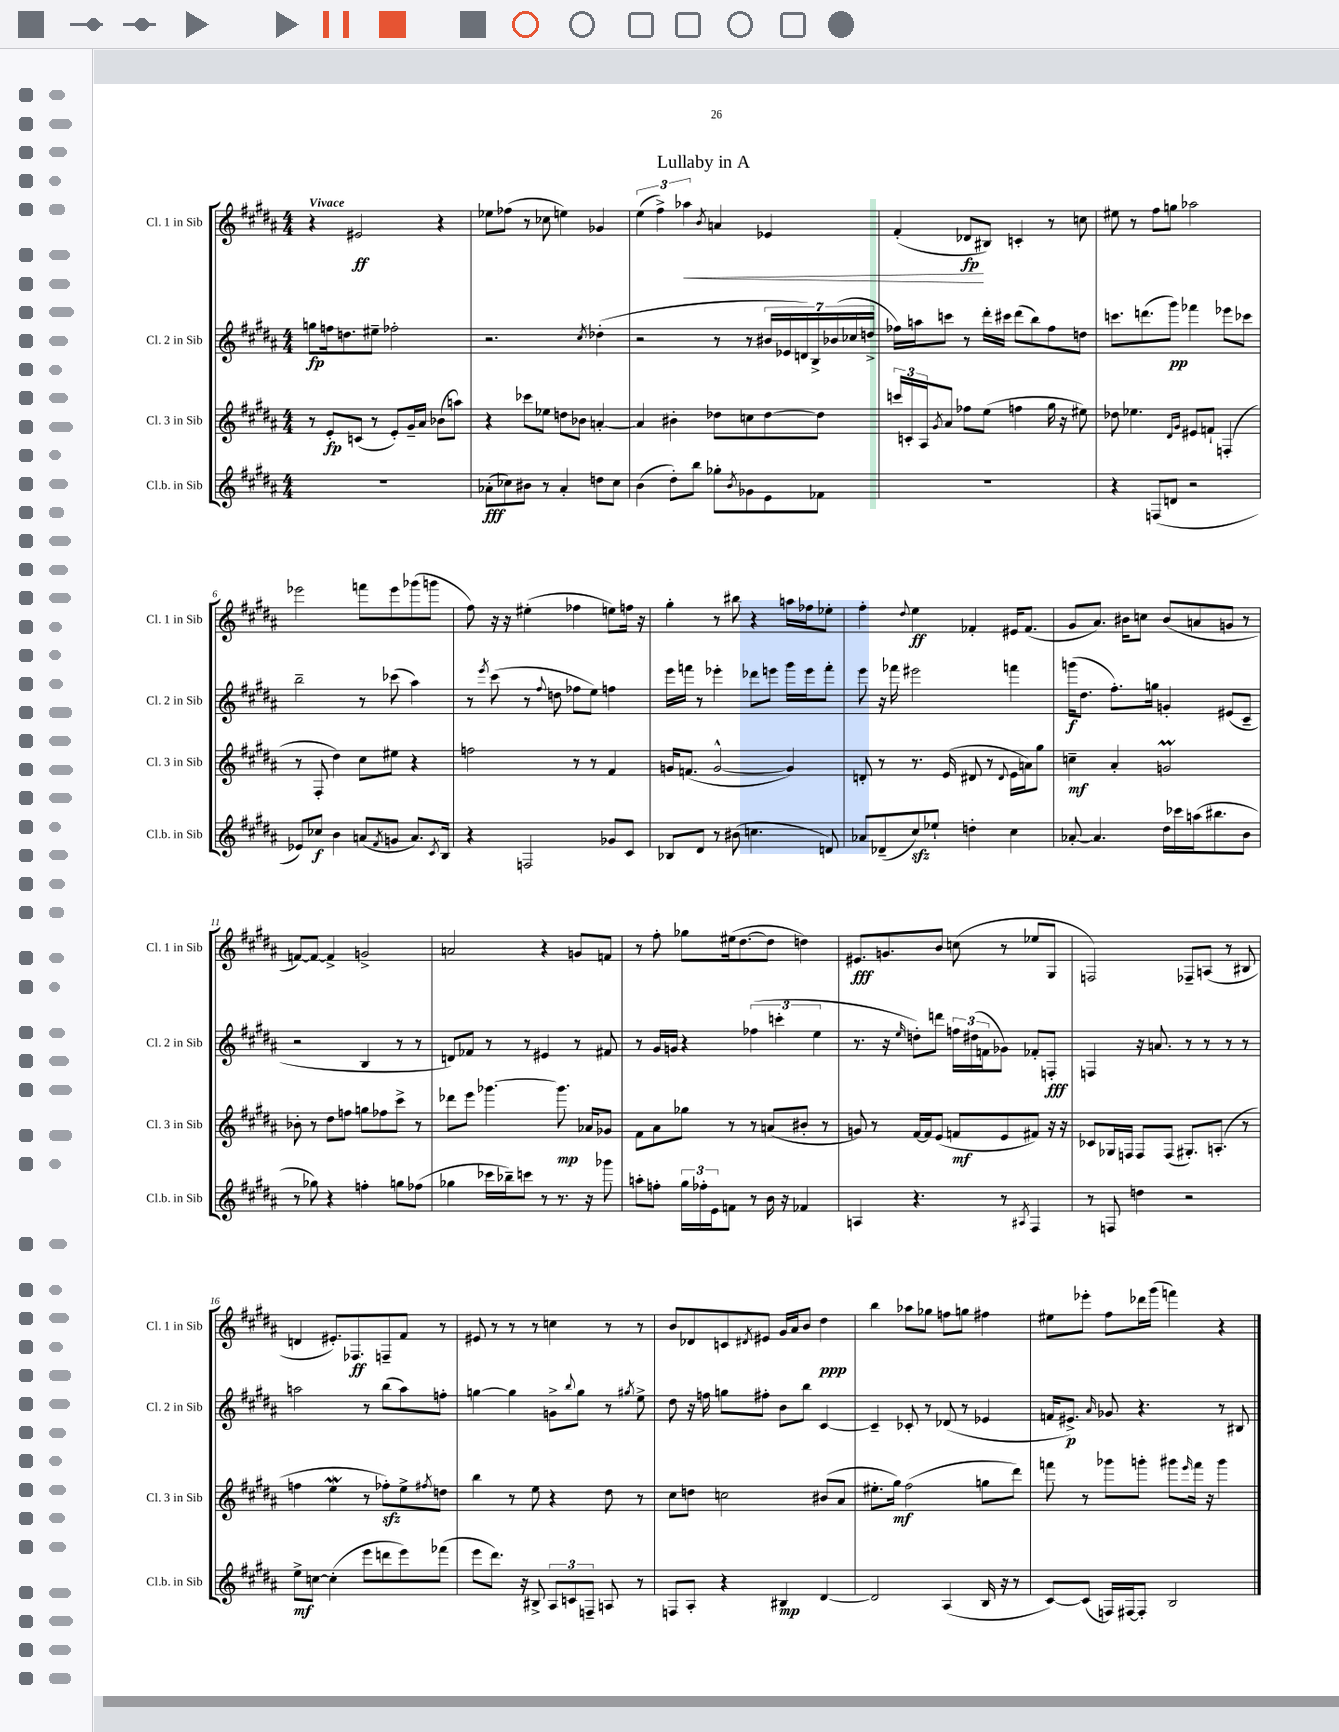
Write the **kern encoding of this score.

**kern	**kern	**kern	**kern
*staff4	*staff3	*staff2	*staff1
*clefG2	*clefG2	*clefG2	*clefG2
*k[f#c#g#d#a#]	*k[f#c#g#d#a#]	*k[f#c#g#d#a#]	*k[f#c#g#d#a#]
*M4/4	*M4/4	*M4/4	*M4/4
1r	8r	8gg\L	4r
.	8e'/L	16ff\k	.
.	.	8.dd\	.
.	(8c/J	.	2e#/
.	8r	8ee#~\J	.
.	8e'/L)	2ff-'\	.
.	16g#~/L	.	.
.	16a#/JJ	.	.
.	(8b-\L	.	4r
.	8aa\J)	.	.
=	=	=	=
(8a-'\L	4r	2.r	8ee-\L
8cc-\)	.	.	(8ff-\J
8b#\J	8ccc-\L	.	8r
8r	8ee-\J	.	8cc-\
4a-'/	8dd\L	.	4ee\)
.	8b-\J	.	.
.	.	8qcc#/	.
8dd\L	[4a'/	(4dd-'\	4g-/
8cc-\J	.	.	.
=	=	=	=
(4b\	4a/]	2r	(6ee\
.	.	.	6ff#^\)
8dd#'\L)	4b#'\	.	.
.	.	.	6aa-\
8bb\J	.	.	.
.	.	.	8qb/
8gg-'\L	8dd-\L	8r	4a/
8qb/	.	.	.
8g-\	8cc\	8r	.
8e\	[8dd-\	28b#/LL	4e-/
.	.	28e-/	.
.	.	28d/)	.
.	.	28B^/	.
8f-\J	8dd-\]J	.	.
.	.	(28b-/	.
.	.	28cc-/	.
.	.	28dd^/JJ	.
=	=	=	=
1r	24ccc/LL	16ff-\LL)	(4f#'/
.	24c'/	.	.
.	.	16aa\J	.
.	24A#/J	.	.
.	8qg#/	.	.
.	8a#/J	8ccc\J	.
.	8ff-\L	8r	8d-/L
.	(8ee\J	16ddd#'\LL	8B#/J)
.	.	16ccc#\JJ	.
.	4ff\	(8ddd#\L	4c'/
.	.	8bb\)	.
.	16gg#\	8ff-\	8r
.	16r	.	.
.	8ee#\)	8dd\J	8cc\
=	=	=	=
4r	8dd-\	8.ccc\L	8ee#\
.	4.ee-\	.	8r
.	.	(8.ddd\	.
(8F/L	.	.	8ff#\L
8d/J	.	8ggg#\J)	8gg\J
.	16qqd#/LL	.	.
.	16qqg#/JJ	.	.
2r	8e#/L	4fff-\	2aa-\
.	8f`/J	.	.
.	(4F'/	8eee-\L	.
.	.	8ccc-\J	.
=	=	=	=
8e-/L)	8r	2bb~\	2eee-\
8cc-/J	8F#'/	.	.
4b\	4dd#\)	.	.
(8a/L	8cc#\L	8r	8fff\L
8qf#/	.	.	.
8g/J	8ee#\J	(8ccc-\	8eee-\
8.a/L)	4r	4aa#\)	(8ggg-\
.	.	.	8ggg\J
8qc#/	.	.	.
16B/Jk	.	.	.
=	=	=	=
4r	2ff\	8r	8ff#\)
.	.	8qeee/	.
.	.	(8ccc#\	16r
.	.	.	16r
2F/	.	8r	(4ee#'\
.	.	8qqff#/	.
.	.	8dd\	.
.	8r	8ff-\L	4ff-\
.	8r	8ee\J)	.
8g-/L	4f#/	4ff\	8ee\L)
8c#/J	.	.	16ff\Jk
.	.	.	16r
=	=	=	=
8B-/L	16g/LK	16eee\LL	4gg#'\
.	(8.f/J	16fff\JJ	.
8d#/J	.	8r	.
8r	[2g^^/	4eee-'\	8r
(8b#\	.	.	8bb#\
4.cc\	.	8ddd-\L	4r
.	.	8eee\J	.
.	4g/])	16ggg#\LL	16aa\LL
.	.	16eee\J	16ff-\J
8d/)	.	8fff'\J	8ee-'\J
=	=	=	=
8a-/L	8d'/	8eee\	4ff#'\
(8d-~/	8r	16r	.
.	.	16fff-\	.
.	.	.	8qqdd#/
8cc#/)	8.r	2eee#\	4ee\
8ee-`/J	.	.	.
.	(16e/	.	.
4dd'\	8d#/	.	4f-'/
.	8r	.	.
.	8qqd#/	.	.
4cc#\	16e\LL	4fff\	16e#/LK
.	16a\J)	.	(8.f-/J
.	8gg#\J	.	.
=	=	=	=
[8a-'/	4cc~\	(16ggg\LK	8g#/L
.	.	8.dd#\J	.
4.a-/]	.	.	8.a#/J)
.	4a#'/	8.ff#'\L)	.
.	.	.	16b#\LK
.	.	.	8cc\J
.	.	16gg\Jk	.
16dd#\LL	2g/	4g'/	(8b#/L
16ccc-\	.	.	.
(16aa\J	.	.	8a/
8.bb#\	.	.	.
.	.	(8e#/L	8g/J
8b\J	.	8c#~/J	8r
=	=	=	=
8r	8b-'\	2r	[8f/L)
8gg-\)	8r	.	8f/_J
4r	8dd#\L	.	4f^/]
.	8ff\J	.	.
4ff'\	8gg\L	4B/	2g^/
.	8ff-\	.	.
8gg\L	8ccc#^\J	8r	.
(8ff-\J	8r	8r	.
=	=	=	=
4gg-\	8ddd-\L	8d/L)	2a/
.	8eee\J	8f-/J	.
16ccc-\LL	[4.ggg-\	8r	.
16bb-~\J)	.	.	.
8ccc\J	.	8r	.
8r	.	4e#/	4r
8.r	8.ggg-\]	.	.
.	.	8r	8g/L
16r	16a-/LK	.	.
8ggg-\	8g-/J	8f#/	8f/J
=	=	=	=
8aa'\L	8f#\L	8r	8r
8ff'\J	8a#\	16g#/LL	8ff#'\
.	.	16g/JJ	.
24gg#\LL	8gg-\J	4r	8gg-\L
24ff-'\	.	.	.
24e\J	.	.	.
8f\J	8r	.	(16ee#\k
.	.	.	[8.dd#\
8r	8r	(6ff-\	.
16b\	(8a/L	.	8dd#\]J
.	.	6ccc'\	.
16r	.	.	.
4f-/	8b#'/J	.	4dd\)
.	.	6ee\	.
.	8r	.	.
=	=	=	=
4A/	8g/)	8.r	8.e#/L
.	8r	.	.
.	.	16r	8.g/
.	.	16qqee/	.
4.r	[16f#/LL	8dd'\L)	.
.	16f#/]J	.	.
.	(8e/J	8ddd\J	8b/J
.	8f/L	24ff\LL	(8cc\
.	.	(24dd#\	.
.	.	24f\J	.
8r	8e/	8g-\J)	8r
8qA#/	.	.	.
4F#/	8f#/J)	8f-'/L	8ee-/L
.	16r	8F'/J	8G#/J
.	16r	.	.
=	=	=	=
8r	8c-/L	4F/	2F/)
8F/	16G-/L	.	.
.	16F/JJ	.	.
4dd\	8F/L	16r	.
.	.	8.a/	.
.	(8F/J	.	.
2r	8.G#'/L)	8r	8F-~/L
.	.	8r	(8A/J
.	(8.A'/J	.	.
.	.	8r	8r
.	8r	8r	8B#/
=	=	=	=
8ee^\L	4ff\	2aa\	4d/
[8cc\J	.	.	.
(4cc'\]	4ee\	.	8.e#'/L)
.	.	.	8.F-/
8eee\L	8r	8r	.
8ddd\	8ff-'\L)	(8bb\L	8F~/
8eee\)	8ee^\	8aa\)	8f#/J
.	8qff#/	.	.
(8fff-\J	8dd\J	8ff'\J	8r
=	=	=	=
8eee\L	4bb\	[4gg\	8e#/
8.ddd#\J)	.	.	8r
.	8r	4gg\]	8r
16r	.	.	.
8B#^/	8ee\	.	8r
12A#/L	4r	8g^\L	4cc\
12c/	.	.	.
.	.	8qqbb/	.
.	.	8gg\J	.
12F~/J	.	.	.
8A/	8dd#\	8r	8r
.	.	8qgg#/	.
8r	8r	8ee^\	8r
=	=	=	=
8F/L	8cc#\L	8dd#\	8b/L
8A#'/J	8dd\J	16r	8d-/
.	.	16ff\	.
4r	2cc\	8gg\L	8c/
.	.	.	8qd#/
.	.	8ff#'\J	8e#/J
4B#/	.	8b\L	16g#/LL
.	.	.	16a#/J
.	.	8bb\J	8b/J
[4d#/	(8b#/L	[4c#/	4dd#\
.	8a#/J	.	.
=	=	=	=
2d#/]	8.ee#'\L	4c#~/]	4bb\
.	16gg#\Jk)	.	.
.	(2ff#\	8c-'/	8aa-\L
.	.	8r	8gg-\J
(4A#/	.	(8d-/	8ff\L
.	.	8r	8gg\J
16B/	8gg\L	4e-/	4ff#\
16r	.	.	.
8r	8ddd#\J)	.	.
=	=	=	=
[8c#/L)	8fff\	16f/LK	8ee#\L
.	.	8.e#^/J)	.
(8c#/]J	8r	.	8eee-'\J
.	.	16qqa#/	.
16F/LL)	8ggg-\L	8g-/	8ff#\L
[16F#/J	.	.	.
8F#'/]J	8ggg'\J	4.r	16ddd-\L
.	.	.	(16ggg#\JJ
2B/	8ggg#\L	.	4fff\)
.	16qqeee/	.	.
.	16fff\Jk	.	.
.	16r	.	.
.	4ggg#\	8r	4r
.	.	8B#/	.
==	==	==	==
*-	*-	*-	*-
